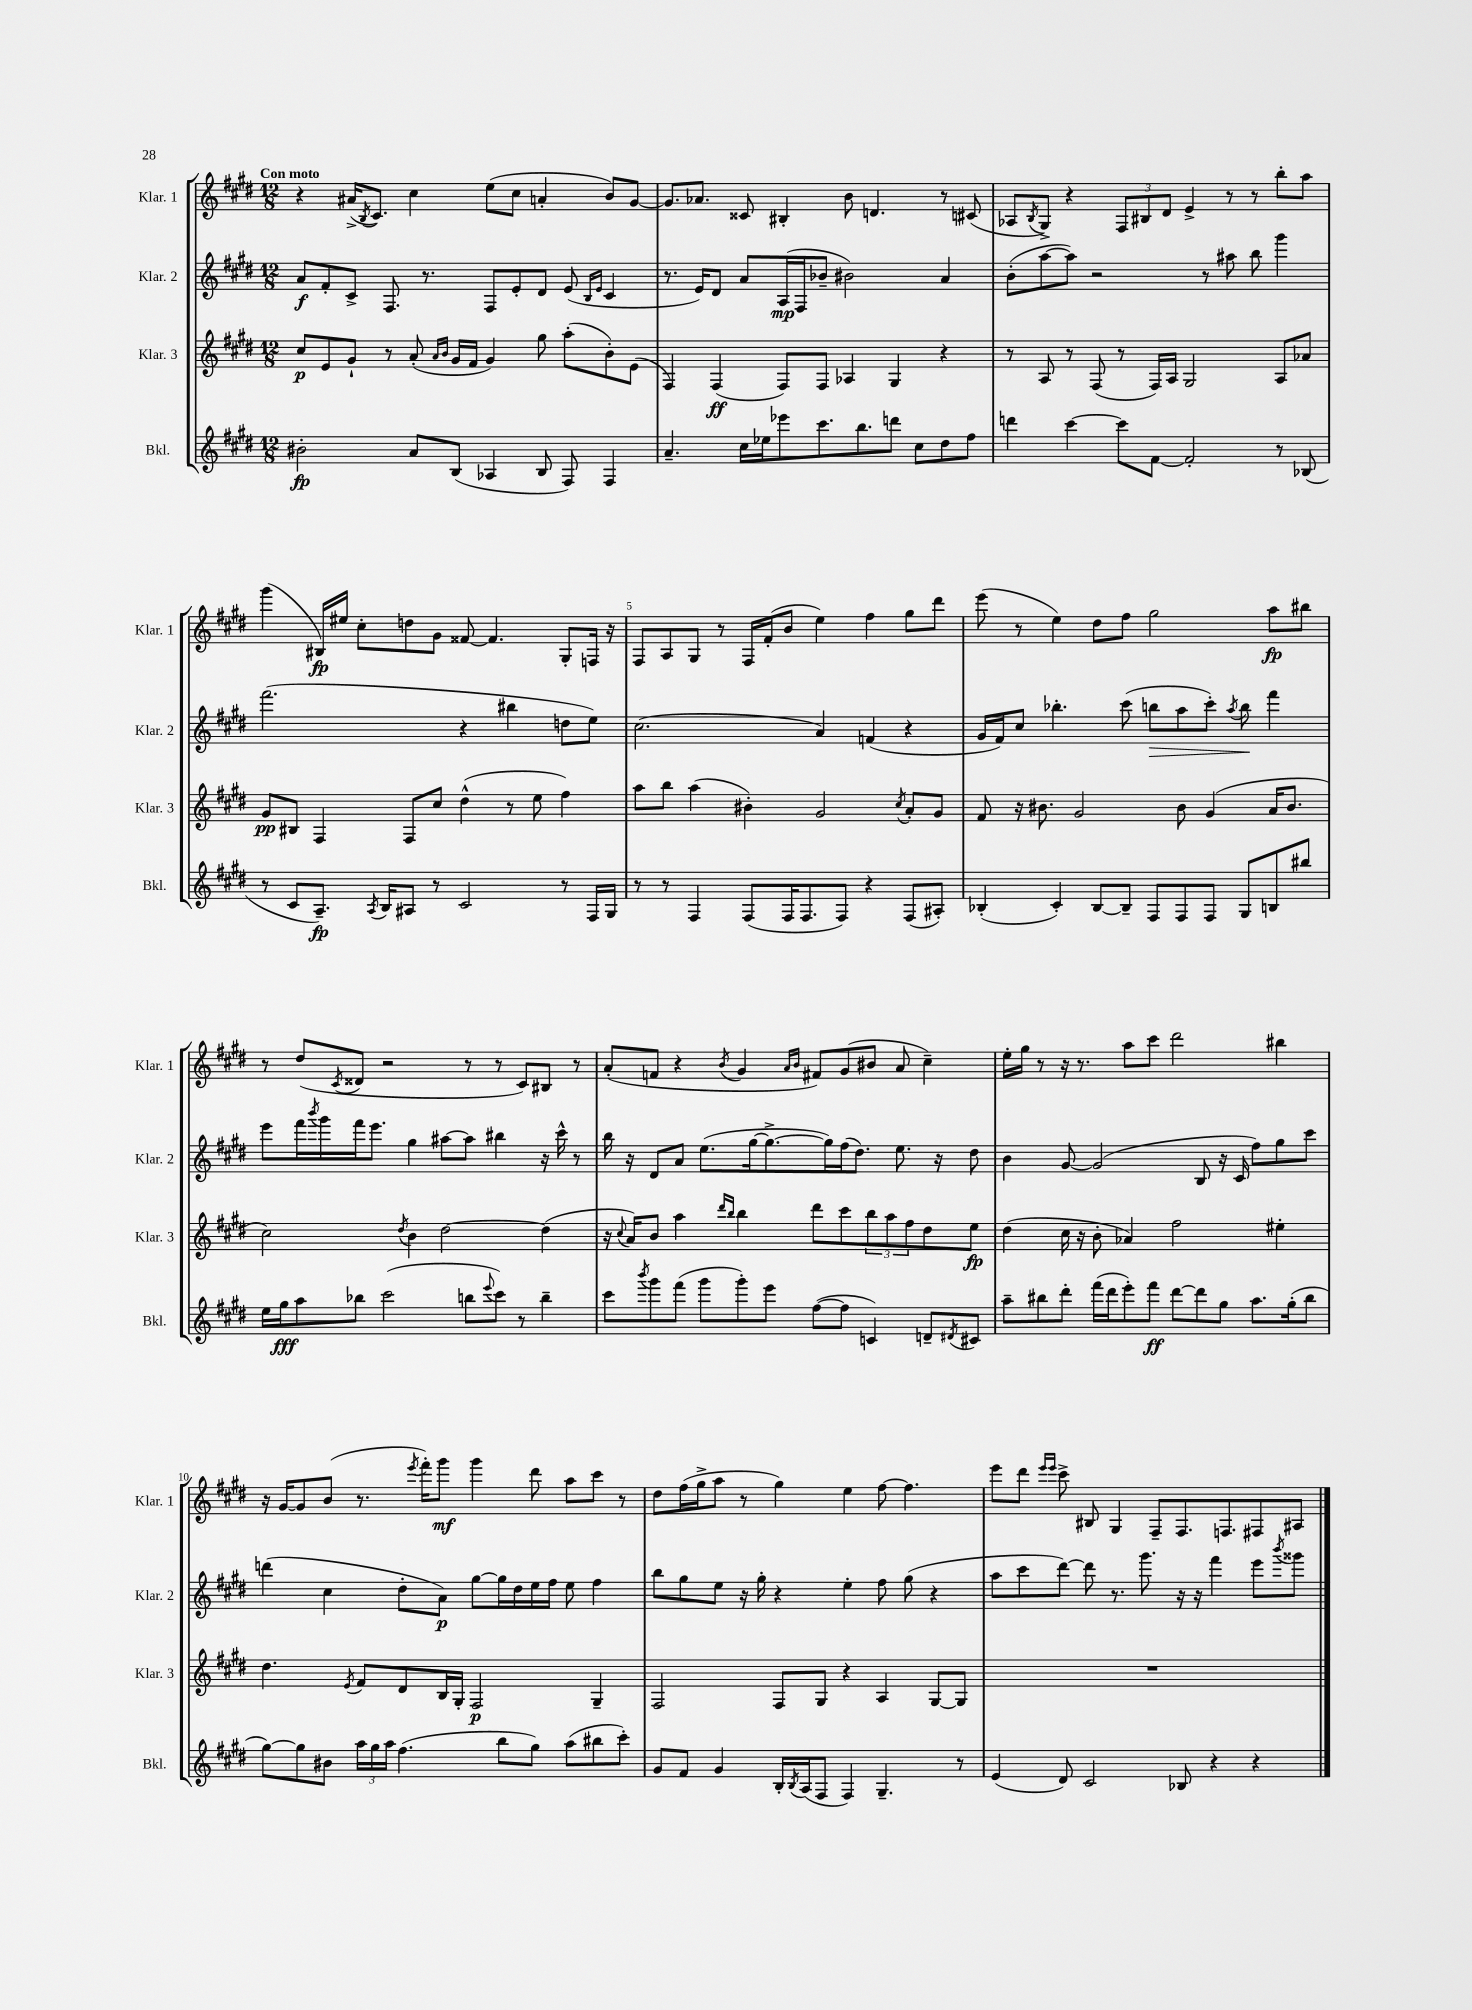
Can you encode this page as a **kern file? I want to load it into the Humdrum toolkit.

**kern	**dynam	**kern	**dynam	**kern	**dynam	**kern	**dynam
*part4	*part4	*part3	*part3	*part2	*part2	*part1	*part1
*staff4	*staff4	*staff3	*staff3	*staff2	*staff2	*staff1	*staff1
*I"Bkl.	*	*I"Klar. 3	*	*I"Klar. 2	*	*I"Klar. 1	*
*I'Bkl.	*	*I'Klar. 3	*	*I'Klar. 2	*	*I'Klar. 1	*
*clefG2	*	*clefG2	*	*clefG2	*	*clefG2	*
*k[f#c#g#d#]	*	*k[f#c#g#d#]	*	*k[f#c#g#d#]	*	*k[f#c#g#d#]	*
*M12/8	*	*M12/8	*	*M12/8	*	*M12/8	*
=1	=1	=1	=1	=1	=1	=1	=1
!	!	!	!	!	!	!LO:TX:a:B:t=Con moto	!
2b#X'\	fp	8cc#/L	p	8a/L	f	4r	.
.	.	8e/	.	8f#'/	.	.	.
.	.	8g#`/J	.	8c#^/J	.	(16a#X^/KL	.
.	.	.	.	.	.	8qB/	.
.	.	.	.	.	.	8.c#/J)	.
.	.	8r	.	8.F#/	.	.	.
8a/L	.	(8a'/	.	.	.	4cc#\	.
.	.	.	.	8.r	.	.	.
.	.	16qqa/LL	.	.	.	.	.
.	.	16qqb/JJ	.	.	.	.	.
(8B/J	.	16g#/LL	.	.	.	.	.
.	.	16f#/JJ	.	.	.	.	.
4A-X/	.	4g#/)	.	8F#/L	.	(8ee\L	.
.	.	.	.	8e'/	.	8cc#\J	.
8B/	.	8gg#\	.	8d#/J	.	4an'/	.
8F#/)	.	(8aa'\L	.	(8e/	.	.	.
.	.	.	.	16qqB/LL	.	.	.
.	.	.	.	16qqe/JJ	.	.	.
4F#/	.	8b'\)	.	4c#/	.	8b/L)	.
.	.	(8e\J	.	.	.	[8g#/J	.
=2	=2	=2	=2	=2	=2	=2	=2
4.a~/	.	4F#/)	.	8.r	.	8.g#/L]	.
.	.	.	.	16e/KL)	.	8.a-X/J	.
.	.	(4F#/	ff	8d#/J	.	.	.
16cc#\LL	.	.	.	8a/L	.	8c##X/	.
16ee-X\J	.	.	.	.	.	.	.
8eee-X\	.	8F#/L)	.	(16A/L	mp	4B#X'/	.
.	.	.	.	16F#/J	.	.	.
8.ccc#\	.	8F#/J	.	8b-X~/J	.	.	.
.	.	4A-X/	.	2b#X\)	.	8b\	.
8.bb\	.	.	.	.	.	.	.
.	.	.	.	.	.	4.dn/	.
8dddn\J	.	4G#/	.	.	.	.	.
8cc#\L	.	.	.	.	.	.	.
8dd#\	.	4r	.	4a/	.	8r	.
8ff#\J	.	.	.	.	.	(8c#X/	.
=3	=3	=3	=3	=3	=3	=3	=3
4dddn\	.	8r	.	(8b'\L	.	8A-X/L	.
.	.	.	.	.	.	8qB/	.
.	.	8A/	.	[8aa\	.	8G#^/J)	.
[4ccc#\	.	8r	.	8aa\J])	.	4r	.
.	.	(8F#/	.	2r	.	.	.
8ccc#\L]	.	8r	.	.	.	12F#/L	.
.	.	.	.	.	.	12B#X/	.
[8f#\J	.	16F#/LL)	.	.	.	.	.
.	.	.	.	.	.	12d#/J	.
.	.	16A/JJ	.	.	.	.	.
2f#'/]	.	2G#/	.	.	.	4e^/	.
.	.	.	.	8r	.	.	.
.	.	.	.	8aa#X\	.	8r	.
.	.	.	.	8bb\	.	8r	.
8r	.	8A/L	.	4ggg#\	.	8bb'\L	.
(8B-X/	.	8a-X/J	.	.	.	8aa\J	.
!!LO:LB:g=z
=4	=4	=4	=4	=4	=4	=4	=4
8r	.	8g#/L	pp	(2.fff#\	.	(4ggg#\	.
8c#/L	.	8B#X/J	.	.	.	.	.
8.A~/J)	fp	4F#/	.	.	.	16B#X/LL)	fp
.	.	.	.	.	.	16ee#X/JJ	.
.	.	.	.	.	.	8cc#'\L	.
8qA/	.	.	.	.	.	.	.
16B/KL	.	.	.	.	.	.	.
8A#X/J	.	8F#/L	.	.	.	8ddn\	.
8r	.	8cc#/J	.	.	.	8g#\J	.
2c#/	.	(4dd#^^\	.	4r	.	[8f##X/	.
.	.	.	.	.	.	4.f##/]	.
.	.	8r	.	4bb#X\	.	.	.
.	.	8ee\	.	.	.	.	.
8r	.	4ff#\)	.	8ddn\L	.	8G#'/L	.
16F#/LL	.	.	.	8ee\J)	.	16Fn/Jk	.
16G#/JJ	.	.	.	.	.	16r	.
=5	=5	=5	=5	=5	=5	=5	=5
8r	.	8aa\L	.	(2.cc#\	.	8F#/L	.
8r	.	8bb\J	.	.	.	8A/	.
4F#/	.	(4aa\	.	.	.	8G#/J	.
.	.	.	.	.	.	8r	.
(8F#/L	.	4b#X'\)	.	.	.	16F#/LL	.
.	.	.	.	.	.	(16f#'/J	.
16F#/K	.	.	.	.	.	8b/J	.
8.F#/	.	.	.	.	.	.	.
.	.	2g#/	.	4a/)	.	4ee\)	.
8F#/J)	.	.	.	.	.	.	.
4r	.	.	.	(4fn/	.	4ff#\	.
.	.	8qcc#/	.	.	.	.	.
(8F#/L	.	8a'/L	.	4r	.	8gg#\L	.
8A#X'/J)	.	8g#/J	.	.	.	8ddd#\J	.
=6	=6	=6	=6	=6	=6	=6	=6
(4B-X'/	.	8f#/	.	16g#/LL	.	(8eee\	.
.	.	.	.	16f#/J)	.	.	.
.	.	16r	.	8cc#/J	.	8r	.
.	.	8.b#X\	.	.	.	.	.
4c#'/)	.	.	.	4.bb-X'\	.	4ee\)	.
.	.	2g#/	.	.	.	.	.
[8B-/L	.	.	.	.	.	8dd#\L	.
8B-~/J]	.	.	.	(8ccc#\	.	8ff#\J	.
!	!	!	!	!	!LO:HP:b	!	!
8F#/L	.	.	.	8bbn\L	>	2gg#\	.
8F#/	.	8b#\	.	8aa\	.	.	.
8F#/J	.	(4g#/	.	8ccc#'\J)	.	.	.
.	.	.	.	8qaa/	.	.	.
8G#/L	.	.	.	8bb\	.	.	.
8Bn/	.	16a/KL	.	4fff#\	]	8aa\L	fp
.	.	8.b#/J	.	.	.	.	.
8bb#X/J	.	.	.	.	.	8bb#X\J	.
!!LO:LB:g=z
=7	=7	=7	=7	=7	=7	=7	=7
16ee\LL	.	2cc#\)	.	8eee\L	.	8r	.
16gg#\J	fff	.	.	.	.	.	.
8aa\	.	.	.	16fff#\L	.	(8dd#/L	.
.	.	.	.	8qbbb/	.	.	.
.	.	.	.	16ggg#\	.	.	.
.	.	.	.	.	.	8qc#/	.
8bb-X\J	.	.	.	16fff#\J	.	8d##X/J	.
.	.	.	.	8.eee\J	.	.	.
(2ccc#\	.	.	.	.	.	2r	.
.	.	8qdd#/	.	.	.	.	.
.	.	4b\	.	4gg#\	.	.	.
.	.	[2dd#\	.	[8aa#X\L	.	.	.
8bbn\L	.	.	.	8aa#\J]	.	8r	.
8qqeee/	.	.	.	.	.	.	.
8ccc#\J)	.	.	.	4bb#X\	.	8r	.
8r	.	.	.	.	.	8c#/L)	.
4bb~\	.	(4dd#\]	.	16r	.	8B#X/J	.
.	.	.	.	16ccc#^^\	.	.	.
.	.	.	.	8r	.	8r	.
=8	=8	=8	=8	=8	=8	=8	=8
8ccc#\L	.	16r	.	16bb\	.	(8a'/L	.
.	.	8qqcc#/	.	.	.	.	.
.	.	16a/KL)	.	16r	.	.	.
8qbbb/	.	.	.	.	.	.	.
8ggg#\	.	8b/J	.	8d#/L	.	8fn/J	.
(8fff#\J	.	4aa\	.	8a/J	.	4r	.
8ggg#\L	.	.	.	(8.ee\L	.	.	.
.	.	16qqddd#/LL	.	.	.	.	.
.	.	16qqbb/JJ	.	.	.	8qb/	.
8ggg#'\)	.	4bb\	.	.	.	4g#/	.
.	.	.	.	[16gg#\k	.	.	.
8eee\J	.	.	.	8.gg#^\_	.	.	.
.	.	.	.	.	.	16qqa/LL	.
.	.	.	.	.	.	16qqb/JJ	.
([8ff#\L	.	8ddd#\L	.	.	.	8f#X/L)	.
.	.	.	.	16gg#\L])	.	.	.
8ff#\J]	.	8ccc#\	.	(16ff#\J	.	(8g#/	.
.	.	.	.	8.dd#\J)	.	.	.
4cn/)	.	12bb\	.	.	.	8b#X/J	.
.	.	12aa\	.	.	.	.	.
.	.	.	.	8.ee\	.	8a/	.
.	.	12ff#\	.	.	.	.	.
8dn~/L	.	8dd#\	.	.	.	4cc#~\)	.
.	.	.	.	16r	.	.	.
8qd#X/	.	.	.	.	.	.	.
8c#X/J	.	8ee\J	fp	8dd#\	.	.	.
=9	=9	=9	=9	=9	=9	=9	=9
8aa~\L	.	(4dd#\	.	4b\	.	16ee'\LL	.
.	.	.	.	.	.	16gg#\JJ	.
8bb#X\	.	.	.	.	.	8r	.
8ddd#'\J	.	16cc#\	.	[8g#/	.	16r	.
.	.	16r	.	.	.	8.r	.
(16fff#\LL	.	8b'\	.	(2g#/]	.	.	.
16ddd#\J	.	.	.	.	.	.	.
8eee'\)	.	4a-X/)	.	.	.	8aa\L	.
8fff#\J	ff	.	.	.	.	8ccc#\J	.
[8ddd#\L	.	2ff#\	.	.	.	2ddd#\	.
8ddd#\]	.	.	.	8B/	.	.	.
8gg#\J	.	.	.	16r	.	.	.
.	.	.	.	16c#/	.	.	.
8.aa\L	.	.	.	8ff#\L)	.	.	.
.	.	4ee#X'\	.	8gg#\	.	4bb#X\	.
(16gg#'\k	.	.	.	.	.	.	.
8bb#\J	.	.	.	8ccc#\J	.	.	.
!!LO:LB:g=z
=10	=10	=10	=10	=10	=10	=10	=10
[8gg#\L)	.	4.dd#\	.	(4dddn\	.	16r	.
.	.	.	.	.	.	[16g#/KL	.
8gg#\]	.	.	.	.	.	8g#/]	.
8b#X\J	.	.	.	4cc#\	.	(8b/J	.
.	.	8qe/	.	.	.	.	.
24aa\LL	.	8f#/L	.	.	.	8.r	.
24gg#\	.	.	.	.	.	.	.
24aa\JJ	.	.	.	.	.	.	.
(4.ff#\	.	8d#/	.	8dd#'\L	.	.	.
.	.	.	.	.	.	8qeee/	.
.	.	.	.	.	.	16fff#'\KL)	.
.	.	16B/L	.	8a\J)	p	8ggg#\J	mf
.	.	16G#'/JJ	.	.	.	.	.
.	.	2F#/	p	[8gg#\L	.	4ggg#\	.
8bb\L	.	.	.	16gg#\L]	.	.	.
.	.	.	.	16dd#\	.	.	.
8gg#\J)	.	.	.	16ee\	.	8ddd#\	.
.	.	.	.	16ff#\JJ	.	.	.
(8aa\L	.	.	.	8ee\	.	8aa\L	.
8bb#X\	.	4G#~/	.	4ff#\	.	8ccc#\J	.
8ccc#'\J)	.	.	.	.	.	8r	.
=11	=11	=11	=11	=11	=11	=11	=11
8g#/L	.	2F#/	.	8bb\L	.	8dd#\L	.
8f#/J	.	.	.	8gg#\	.	(16ff#\L	.
.	.	.	.	.	.	16gg#^\J	.
4g#/	.	.	.	8ee\J	.	8aa\J	.
.	.	.	.	16r	.	8r	.
.	.	.	.	16gg#'\	.	.	.
16B'/LL	.	8F#/L	.	4r	.	4gg#\)	.
8qB/	.	.	.	.	.	.	.
(16A/J	.	.	.	.	.	.	.
8F#/J	.	8G#/J	.	.	.	.	.
4F#/)	.	4r	.	4ee'\	.	4ee\	.
4.G#~/	.	4A/	.	8ff#\	.	[8ff#\	.
.	.	.	.	(8gg#\	.	4.ff#\]	.
.	.	[8G#/L	.	4r	.	.	.
8r	.	8G#/J]	.	.	.	.	.
=12	=12	=12	=12	=12	=12	=12	=12
(4e/	.	1.r	.	8aa\L	.	8eee\L	.
.	.	.	.	8ccc#\	.	8ddd#\J	.
.	.	.	.	.	.	16qqeee/LL	.
.	.	.	.	.	.	16qqeee/JJ	.
8d#/)	.	.	.	[8ddd#\J)	.	8ccc#^\	.
2c#/	.	.	.	8ddd#\]	.	8B#X/	.
.	.	.	.	8.r	.	4G#/	.
.	.	.	.	8.ggg#\	.	.	.
.	.	.	.	.	.	8F#~/L	.
8B-X/	.	.	.	16r	.	8.F#/	.
.	.	.	.	16r	.	.	.
4r	.	.	.	4fff#\	.	.	.
.	.	.	.	.	.	8.Fn/	.
4r	.	.	.	8eee\L	.	8F#X/	.
.	.	.	.	8qbbb/	.	.	.
.	.	.	.	8ggg##X\J	.	8A#X/J	.
==	==	==	==	==	==	==	==
*-	*-	*-	*-	*-	*-	*-	*-
